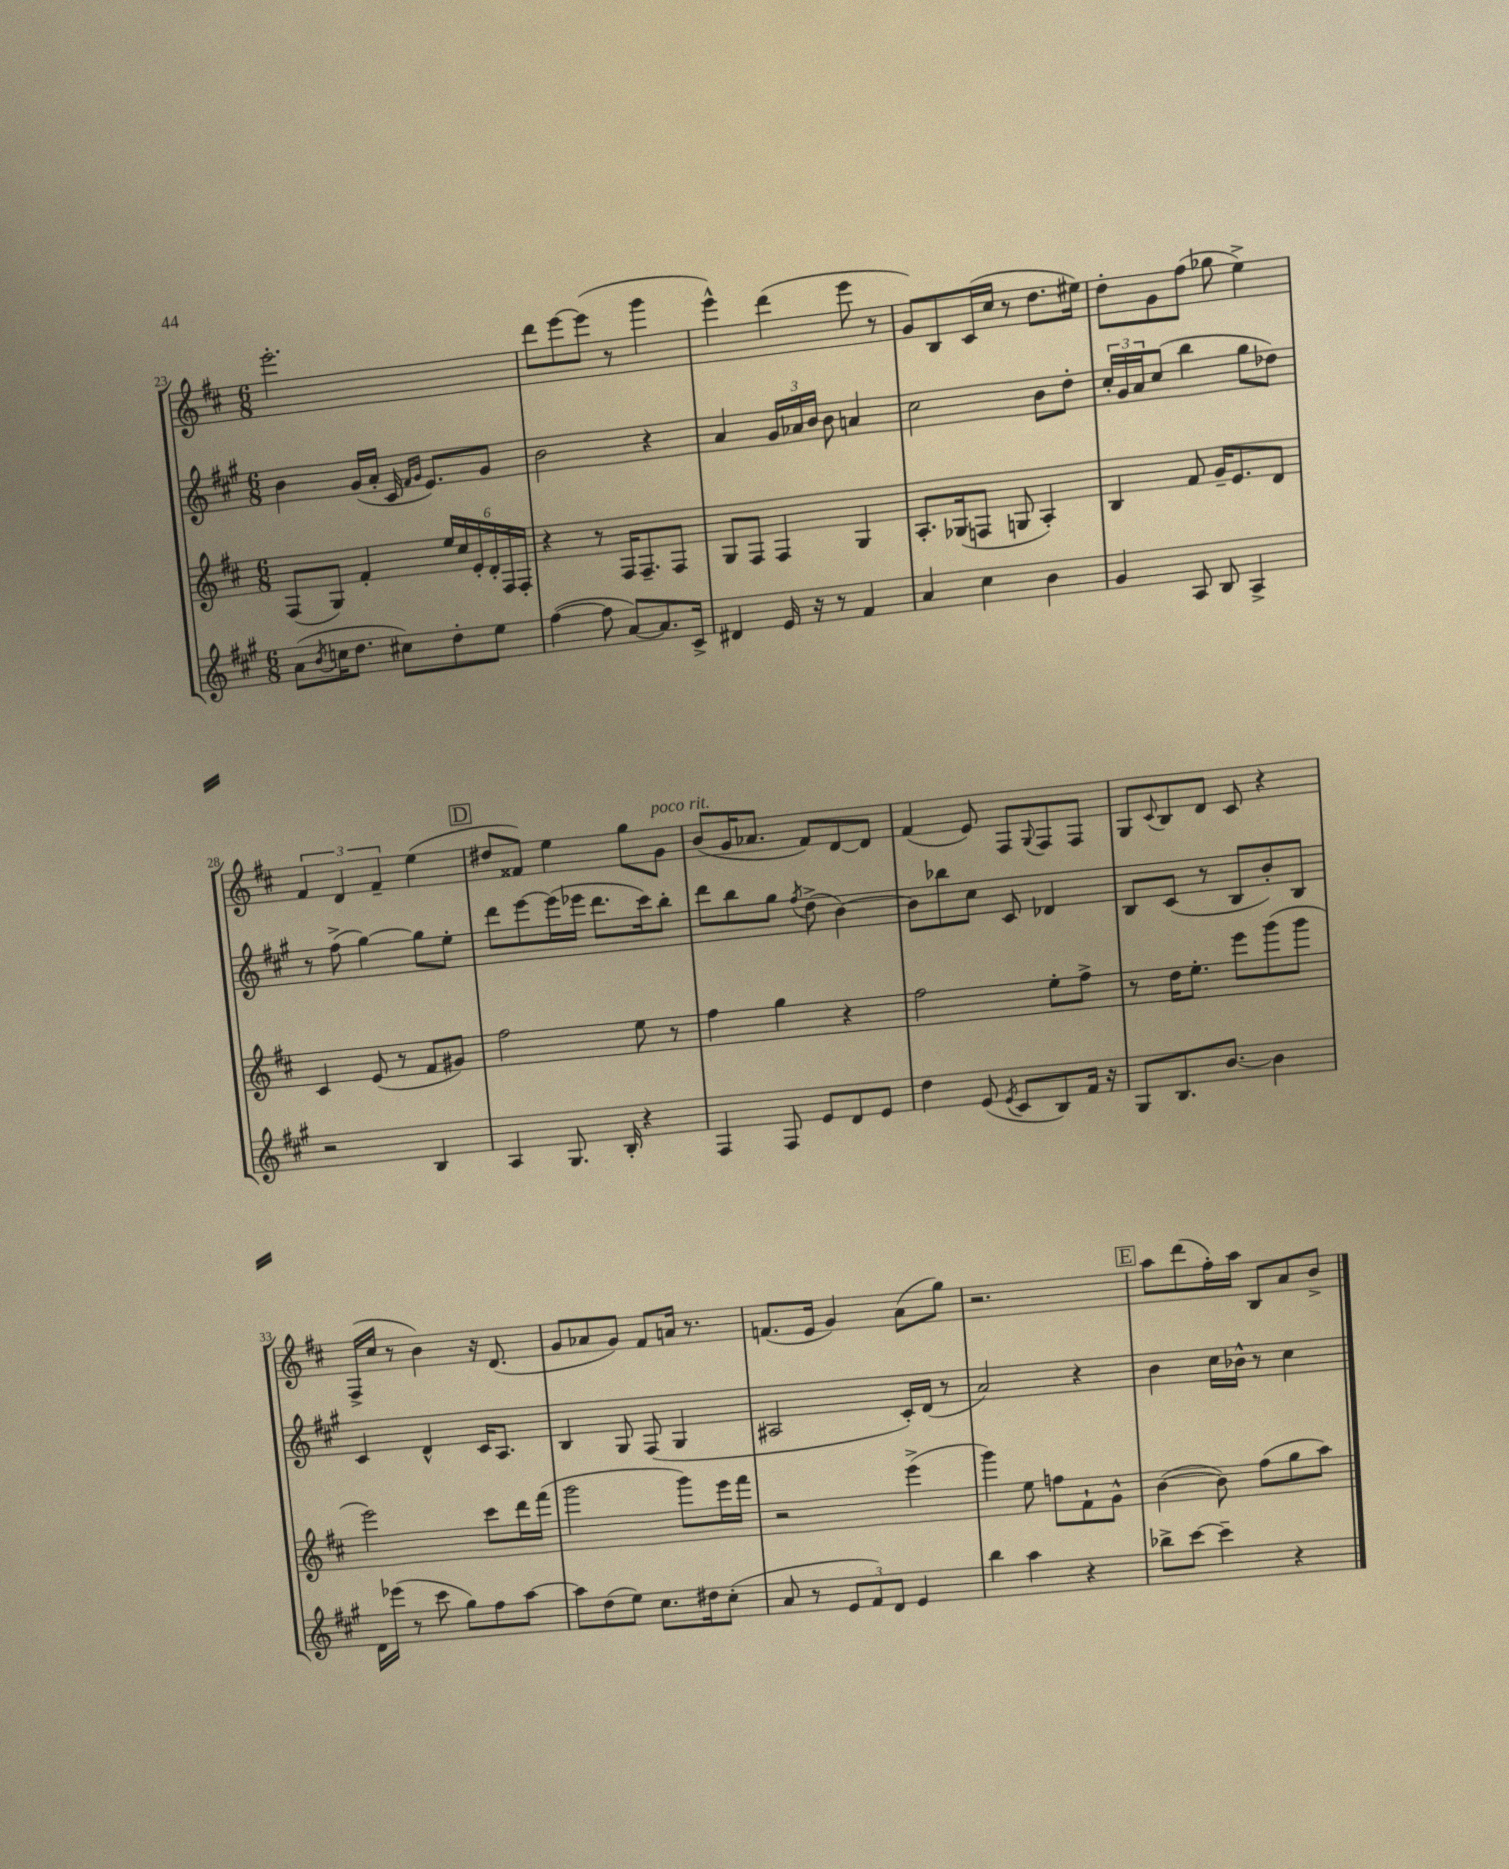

**kern	**kern	**kern	**kern
*staff4	*staff3	*staff2	*staff1
*clefG2	*clefG2	*clefG2	*clefG2
*k[f#c#g#]	*k[f#c#]	*k[f#c#g#]	*k[f#c#]
*M6/8	*M6/8	*M6/8	*M6/8
(8a\L	(8F#/L	4b\	2.eee'\
8qb/	.	.	.
16cc\K	8G/J)	.	.
8.dd\J	.	.	.
.	4f#'/	(16g#/LL	.
.	.	16a'/JJ	.
8cc#\L)	.	16c#/	.
.	.	16qqf#/LL	.
.	.	16qqg#/JJ	.
.	.	8.e/L)	.
8dd'\	24ee/LL	.	.
.	24cc#/	.	.
.	24e'/	.	.
8ee\J	24d'/	8g#/J	.
.	24F#/	.	.
.	24F#'/JJ	.	.
=	=	=	=
([4ff#\	4r	2b\	8ddd\L
.	.	.	[8eee\
8ff#\]	8r	.	(8eee\]J
[8a/L)	16F#/LK	.	8r
.	8.F#~/	.	.
8.a/]	.	4r	4ggg\
.	8F#/J	.	.
16c#^/Jk	.	.	.
=	=	=	=
4d#/	8G/L	4a/	4eee^^\)
.	8F#/J	.	.
16e/	4F#/	24g#/LL	(4ddd\
.	.	24a-/	.
16r	.	.	.
.	.	24b/JJ	.
8r	.	8b\	.
4f#/	4G/	4a/	8eee\
.	.	.	8r
=	=	=	=
4a/	8.A'/L	2cc#\	8g/L)
.	.	.	8B/
.	(16G-/k	.	.
4cc#\	8F/J	.	(16c#/L
.	.	.	16cc#/JJ
.	8G/	.	8r
4b\	4A'/)	8b\L	8.dd\L
.	.	8dd'\J	.
.	.	.	16ee#\Jk)
=	=	=	=
4g#/	4B/	24cc#'/LL	8dd'\L
.	.	24g#/	.
.	.	24a/J	.
.	.	(8cc#/J	8g\
8A/	8f#/	4bb\	(8ff#\J
8B/	16g~/LK	.	8gg-\
.	8.e/	.	.
4A^/	.	8gg#\L	4ee^\)
.	8d/J	8dd-\J)	.
=	=	=	=
2r	4c#/	8r	6f#/
.	.	(8ff#^\	.
.	.	.	6d/
.	(8e/	[4gg#\)	.
.	.	.	6f#~/
.	8r	.	.
4B/	8f#/L	8gg#\]L	(4ee\
.	8g#/J)	8ee'\J	.
=	=	=	=
4A/	2ff#\	8ddd\L	8dd#/L
.	.	[8eee\	8f##/J)
8.G#/	.	(16eee\]L	4ee\
.	.	16eee-\JJ	.
.	.	8.ddd\L	.
16B'/	.	.	.
4r	8ee\	.	8gg\L
.	.	16ccc#\k)	.
.	8r	8bb'\J	8g\J
=	=	=	=
4F#/	4ff#\	8ddd\L	(8b/L
.	.	8bb\	16g/K
.	.	.	8.a-/J
8F#/	4gg\	8gg#\J	.
.	.	8qff#/	.
8e/L	.	(8dd^\	8f#/L)
8d/	4r	[4b\)	[8d/
8e/J	.	.	8d/]J
=	=	=	=
4dd\	2ff#\	8b\]L	(4f#/
.	.	8bb-\	.
(8e/	.	8cc#\J	8e/)
8qe/	.	.	.
8c#/L	.	8c#/	8F#/L
.	.	.	8qqG/
8B/)	8ee'\L	4d-/	8F#/
16f#/Jk	8ff#^\J	.	8F#/J
16r	.	.	.
=	=	=	=
8G#/L	8r	8B/L	8G/L
.	.	.	8qqc#/
8.B/	16dd\LK	(8c#/J	8B/
.	8.ee'\J	.	.
.	.	8r	8d/J
[8.b/J	.	.	.
.	8eee\L	8B/L	8c#/
4b\]	(8ggg\	8b'/)	4r
.	8ggg\J	8B/J	.
=	=	=	=
16d\LL	2eee\)	4c#/	(16F#^/LL
(16eee-\JJ	.	.	16cc#/JJ
8r	.	.	8r
8ccc#\	.	4d^^/	4b\)
8gg#\L)	.	.	.
8ff#\	8ccc#\L	16c#/LK	16r
.	.	8.A/J	(8.d/
[8aa\J	16ddd\L	.	.
.	(16fff#\JJ	.	.
=	=	=	=
8aa\]L	2ggg\	4B/	8g/L
(8dd\	.	.	8a-/
8ee\J)	.	8G#/	8g/J)
8.cc#\L	.	(8F#/	8f#/L
.	8ggg\L)	4G#/	16a/Jk
16dd#\k	.	.	8.r
(8cc#'\J	16eee\L	.	.
.	16fff#\JJ	.	.
=	=	=	=
8a/	2r	2A#/	(8.f/L
8r	.	.	.
.	.	.	16e/Jk
12e/L	.	.	4g/)
12f#/)	.	.	.
12d/J	.	.	.
4e/	(4eee^\	16c#'/LL)	(8a\L
.	.	(16d/JJ	.
.	.	8r	8gg\J)
=	=	=	=
4bb\	4ggg\)	2a/)	2.r
4aa\	8ee\	.	.
.	8ff\L	.	.
4r	8f#`\	4r	.
.	8g^^\J	.	.
=	=	=	=
8bb-^\L	([4b\	4b\	8aa\L
[8ccc#\J	.	.	(8ddd\
4ccc#~\]	8b\])	16cc#\LL	16ff#'\L)
.	.	16b-^^\JJ	16aa\JJ
.	(8ff#\L	8r	8B/L
4r	8gg\	4cc#\	8a/
.	8aa\J)	.	8b^/J
==	==	==	==
*-	*-	*-	*-
